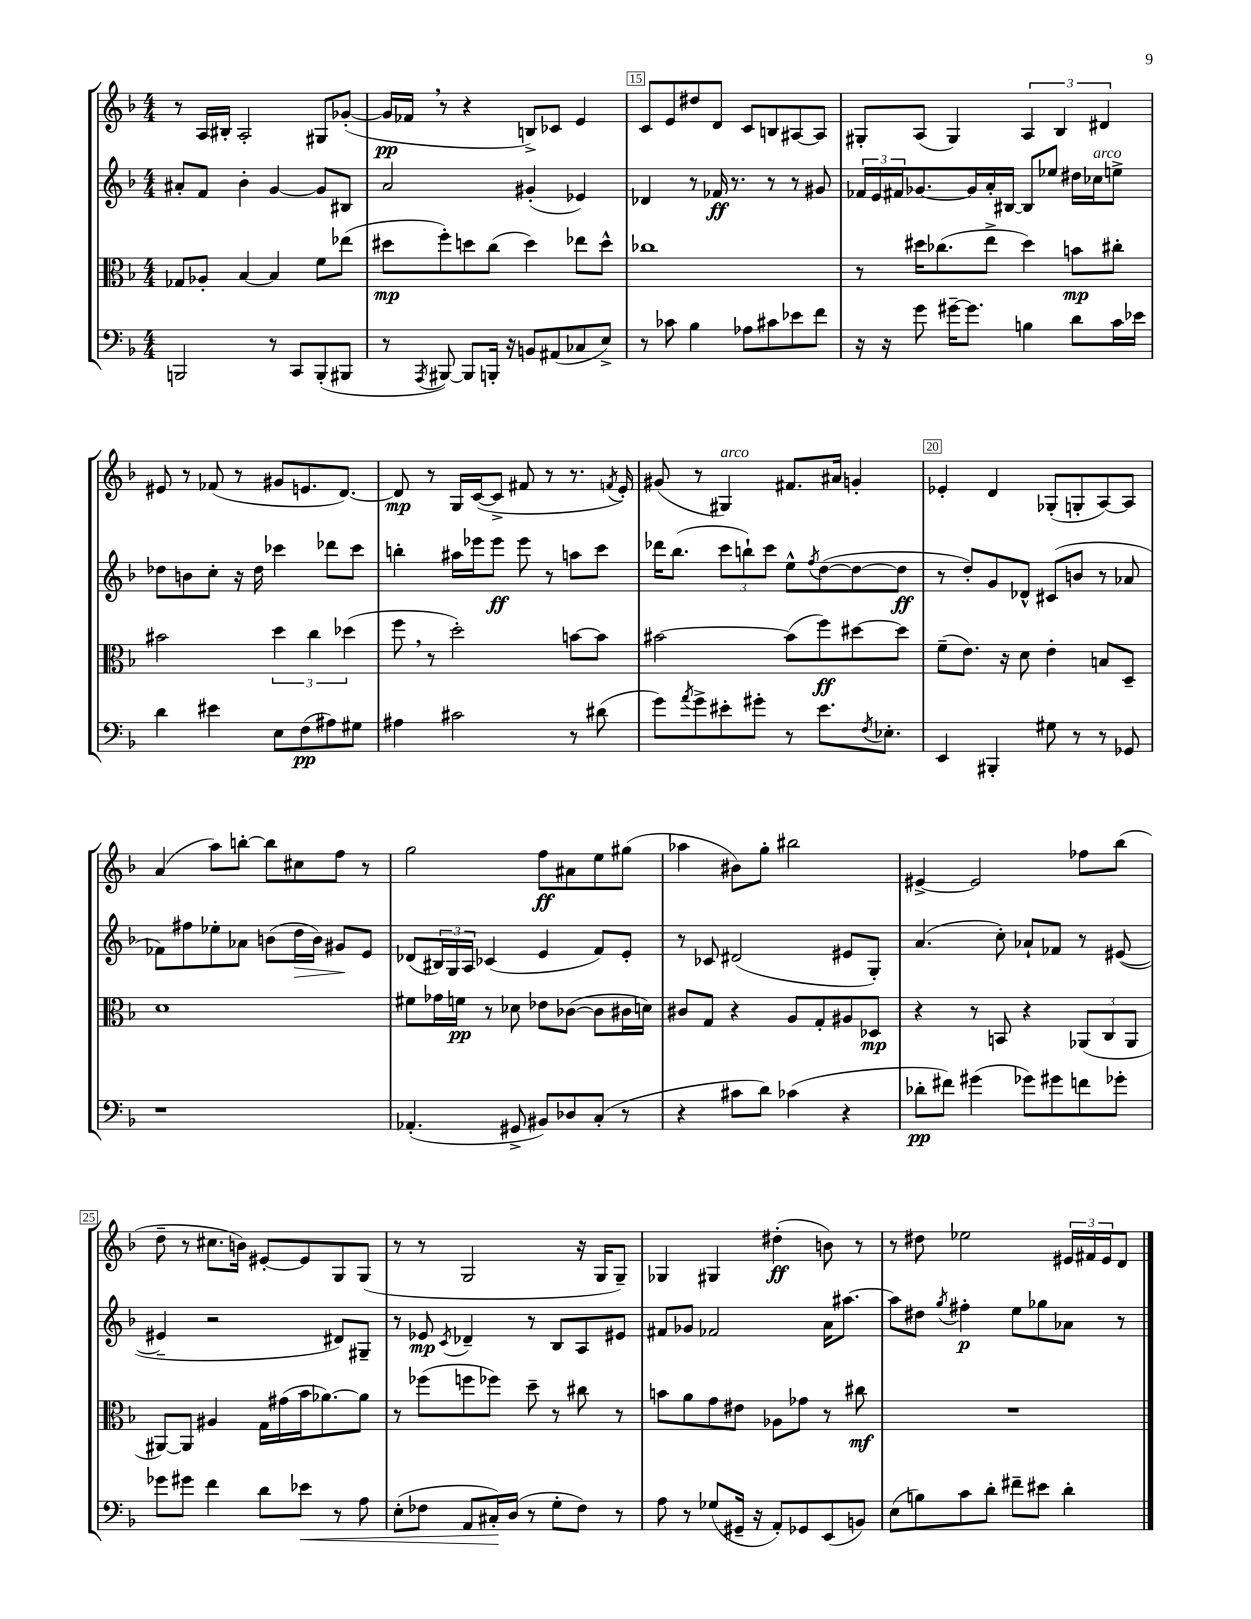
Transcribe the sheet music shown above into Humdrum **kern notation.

**kern	**dynam	**kern	**dynam	**kern	**dynam	**kern	**dynam
*part4	*part4	*part3	*part3	*part2	*part2	*part1	*part1
*staff4	*staff4	*staff3	*staff3	*staff2	*staff2	*staff1	*staff1
*clefF4	*	*clefC3	*	*clefG2	*	*clefG2	*
*k[b-]	*	*k[b-]	*	*k[b-]	*	*k[b-]	*
*M4/4	*	*M4/4	*	*M4/4	*	*M4/4	*
=13	=13	=13	=13	=13	=13	=13	=13
2BBBn/	.	8G-X/L	.	8a#X'/L	.	8r	.
.	.	8A-X'/J	.	8f/J	.	16A/LL	.
.	.	.	.	.	.	16B#X'/JJ	.
.	.	[4B-/	.	4b-'\	.	2A'/	.
8r	.	4B-/]	.	[4g/	.	.	.
8CC/L	.	.	.	.	.	.	.
(8BBB'/	.	8f\L	.	8g/L]	.	8G#X/L	.
8BBB#X/J	.	(8ee-X\J	.	8B#X/J	.	([8g-X'/J	.
=14	=14	=14	=14	=14	=14	=14	=14
8r	.	8dd#X\L	mp	2a/	.	16g-/LL]	pp
.	.	.	.	.	.	16f-X,/JJ	.
8qAAA/	.	.	.	.	.	.	.
[8BBB#X/)	.	8ff'\)	.	.	.	8r	.
8BBB#/L]	.	8ddn\	.	.	.	4r	.
16BBBn'/Jk	.	(8cc\J	.	.	.	.	.
16r	.	.	.	.	.	.	.
8BBn/L	.	4dd\)	.	(4g#X'/	.	8Bn^/L)	.
(8AA#X/	.	.	.	.	.	8c-X/J	.
8C-X/	.	8ee-X\L	.	4e-X/)	.	4e/	.
8E^/J)	.	8dd^^\J	.	.	.	.	.
=15	=15	=15	=15	=15	=15	=15	=15
8r	.	1cc-X	.	4d-X/	.	8c/L	.
8c-X\	.	.	.	.	.	8e/	.
4B-\	.	.	.	8r	.	8dd#X/	.
.	.	.	.	16f-X/	ff	8d/J	.
.	.	.	.	8.r	.	.	.
8A-X\L	.	.	.	.	.	8c/L	.
8c#X\	.	.	.	8r	.	8Bn/	.
8e-X\	.	.	.	8r	.	[8A#X/	.
8f\J	.	.	.	8g#X/	.	8A#/J]	.
=16	=16	=16	=16	=16	=16	=16	=16
16r	.	8r	.	24f-X/LL	.	8G#X'/L	.
.	.	.	.	24e/	.	.	.
16r	.	.	.	.	.	.	.
.	.	.	.	24f#X/J	.	.	.
8g\	.	16dd#X\KL	.	[8.g-X/	.	(8A/J	.
.	.	(8.cc-X\	.	.	.	.	.
[16g#X~\KL	.	.	.	.	.	4G#/)	.
8.g#\J]	.	.	.	16g-/L]	.	.	.
.	.	8ee^\J	.	16a'/	.	.	.
.	.	.	.	[16B#X/JJ	.	.	.
4Bn\	.	4dd#\)	.	8B#/L]	.	6A/	.
.	.	.	.	8ee-X/J	.	.	.
.	.	.	.	.	.	6B-/	.
8d\L	.	8bn\L	mp	16dd#X\LL	.	.	.
!	!	!	!	!LO:TX:a:i:t=arco	!	!	!
.	.	.	.	16cc-X\J	.	.	.
.	.	.	.	.	.	6d#X/	.
16c\L	.	8cc#X'\J	.	8een^\J	.	.	.
16e-X\JJ	.	.	.	.	.	.	.
!!LO:LB:g=z
=17	=17	=17	=17	=17	=17	=17	=17
4d\	.	2b#X\	.	8dd-X\L	.	8e#X/	.
.	.	.	.	8bn\	.	8r	.
4e#X\	.	.	.	8cc'\J	.	(8f-X/	.
.	.	.	.	16r	.	8r	.
.	.	.	.	16dd-\	.	.	.
8E\L	.	6dd\	.	4ccc-X\	.	8g#X/L	.
(8F\	pp	.	.	.	.	8.en/	.
.	.	6cc\	.	.	.	.	.
8A#X\)	.	.	.	8ddd-X\L	.	.	.
.	.	.	.	.	.	[8.d/J)	.
.	.	(6dd-X\	.	.	.	.	.
8G#X\J	.	.	.	8ccc-\J	.	.	.
=18	=18	=18	=18	=18	=18	=18	=18
4A#X\	.	8ff,\	.	4bbn'\	.	8d/]	mp
.	.	8r	.	.	.	8r	.
2c#X\	.	2dd'\)	.	16aa#X\LL	.	16G/LL	.
.	.	.	.	16eee-X\J	.	([16c/J	.
.	.	.	.	8eee-\J	ff	8c^/J]	.
.	.	.	.	8eee-\	.	8f#X/	.
.	.	.	.	8r	.	8r	.
8r	.	[8bn\L	.	8aan\L	.	8.r	.
(8d#X\	.	8b\J]	.	8ccc\J	.	.	.
.	.	.	.	.	.	8qfn/	.
.	.	.	.	.	.	16e'/)	.
=19	=19	=19	=19	=19	=19	=19	=19
8g\L)	.	[2b#X\	.	16ddd-X\KL	.	(8g#X/	.
.	.	.	.	(8.bb-\J	.	.	.
8qa/	.	.	.	.	.	.	.
8g^\	.	.	.	.	.	8r	.
!	!	!	!	!	!	!LO:TX:a:i:t=arco	!
8e#X'\	.	.	.	12ccc\L	.	4G#X/)	.
.	.	.	.	12bbn`\)	.	.	.
8g#X'\J	.	.	.	.	.	.	.
.	.	.	.	12ccc\J	.	.	.
8r	.	(8b#\L]	.	8ee^^\L	.	8.f#X/L	.
.	.	.	.	8qff/	.	.	.
8.e#\L	.	8ff\)	ff	([8dd\	.	.	.
.	.	.	.	.	.	16a#X/Jk	.
.	.	[8dd#X\	.	8dd\_	.	4gn'/	.
8qF/	.	.	.	.	.	.	.
8.E-X'\J	.	.	.	.	.	.	.
.	.	8dd#\J]	.	8dd\J]	ff	.	.
=20	=20	=20	=20	=20	=20	=20	=20
4EE/	.	(8f~\L	.	8r	.	4e-X'/	.
.	.	8.e\J)	.	8dd'/L)	.	.	.
4BBB#X'/	.	.	.	8g/	.	4d/	.
.	.	16r	.	.	.	.	.
.	.	8d\	.	8d-X^^/J	.	.	.
8G#X\	.	4e'\	.	(8c#X/L	.	(8G-X'/L	.
8r	.	.	.	8bn/J	.	8Gn'/	.
8r	.	8Bn/L	.	8r	.	[8A/)	.
8GG-X/	.	8D~/J	.	8a-X/	.	8A/J]	.
!!LO:LB:g=z
=21	=21	=21	=21	=21	=21	=21	=21
1r	.	1d	.	8f-X\L)	.	(4a/	.
.	.	.	.	8ff#X\	.	.	.
.	.	.	.	8ee-X'\	.	8aa\L)	.
.	.	.	.	8a-X\J	.	[8bbn'\J	.
.	.	.	.	(8bn\L	.	8bb\L]	.
!	!	!	!	!	!LO:HP:b	!	!
.	.	.	.	16dd\L	>	8cc#X\	.
.	.	.	.	16b\JJ)	.	.	.
.	.	.	.	8g#X/L	.	8ff\J	.
.	.	.	.	8e/J	]	8r	.
=22	=22	=22	=22	=22	=22	=22	=22
(4.AA-X'/	.	8f#X\L	.	(8d-X/L	.	2gg\	.
.	.	16g-X\L	.	24B#X/L)	.	.	.
.	.	.	.	24G/	.	.	.
.	.	16fn\JJ	pp	.	.	.	.
.	.	.	.	24A/JJ	.	.	.
.	.	8r	.	(4c-X/	.	.	.
8GG#X^/	.	8d-X\	.	.	.	.	.
8BB#X/L)	.	8e-X\L	.	4e/	.	8ff\L	ff
8D-X/	.	([8c-X\J	.	.	.	8a#X\	.
(8C'/J	.	8c-\L]	.	8f/L)	.	8ee\	.
8r	.	16c#X\L	.	8e'/J	.	(8gg#X\J	.
.	.	16dn\JJ)	.	.	.	.	.
=23	=23	=23	=23	=23	=23	=23	=23
4r	.	8c#X/L	.	8r	.	4aa-X\	.
.	.	8G/J	.	8c-X/	.	.	.
8c#X\L	.	4r	.	(2d#X/	.	8b#X\L)	.
8d\J)	.	.	.	.	.	8gg'\J	.
(4c-X\	.	8A/L	.	.	.	2bb#X\	.
.	.	8G'/	.	.	.	.	.
4r	.	8A#X/	.	8e#X/L	.	.	.
.	.	8D-X/J	mp	8G'/J)	.	.	.
=24	=24	=24	=24	=24	=24	=24	=24
8d-X'\L	pp	4r	.	(4.a/	.	[4e#X^/	.
8f#X\J)	.	.	.	.	.	.	.
(4g#X\	.	8r	.	.	.	2e#/]	.
.	.	8BBn/	.	8cc'\)	.	.	.
8g-X\L)	.	4r	.	8a-X`/L	.	.	.
8g#X\	.	.	.	8f-X/J	.	.	.
8fn\	.	(12AA-X/L	.	8r	.	8ff-X\L	.
.	.	12C/	.	.	.	.	.
8g-X'\J	.	.	.	([8e#X/	.	(8bb-\J	.
.	.	12AA-/J	.	.	.	.	.
!!LO:LB:g=z
=25	=25	=25	=25	=25	=25	=25	=25
8g-X\L	.	[8AA#X/L)	.	4e#X~/]	.	8dd~\	.
8g#X\J	.	8AA#/J]	.	.	.	8r	.
4f\	.	4A#X/	.	2r	.	8.cc#X\L	.
.	.	.	.	.	.	16bn\Jk)	.
8d\L	.	16G\LL	.	.	.	[8e#X'/L	.
.	.	(16g#X\	.	.	.	.	.
!	!LO:HP:b	!	!	!	!	!	!
8e-X\J	<	16b-\J	.	.	.	8e#/]	.
.	.	[8.a-X\)	.	.	.	.	.
8r	.	.	.	8d#X/L)	.	8G/	.
8A\	.	8a-\J]	.	8G#X~/J	.	(8G/J	.
=26	=26	=26	=26	=26	=26	=26	=26
(8E'\L	.	8r	.	8r	.	8r	.
8F-X\J	.	(8ff-X\L	.	8e-X/	mp	8r	.
.	.	.	.	8qc/	.	.	.
8AA/L	.	8ffn\	.	4d-X~/	.	2G/	.
16C#X'/L)	.	8ff-X\J)	.	.	.	.	.
(16D/JJ	[	.	.	.	.	.	.
8r	.	8dd~\	.	8r	.	.	.
8G'\L	.	8r	.	8B-/L	.	.	.
8F-\J)	.	8cc#X\	.	8A/	.	16r	.
.	.	.	.	.	.	16G/KL	.
8r	.	8r	.	8e#X/J	.	8G~/J)	.
=27	=27	=27	=27	=27	=27	=27	=27
8A\	.	8bn\L	.	8f#X/L	.	4G-X/	.
8r	.	8a\	.	8g-X/J	.	.	.
(8G-X/L	.	8g\	.	2f-X/	.	4G#X/	.
16GG#X~/Jk	.	8e#X\J	.	.	.	.	.
16r	.	.	.	.	.	.	.
8AA'/L)	.	8A-X\L	.	.	.	(4dd#X'\	ff
8GG-X/	.	8g-X\J	.	.	.	.	.
(8EE/	.	8r	.	16a\KL	.	8bn\)	.
.	.	.	.	[8.aa#X\J	.	.	.
8BBn/J)	.	8cc#X\	mf	.	.	8r	.
=28	=28	=28	=28	=28	=28	=28	=28
(8E\L	.	1r	.	8aa#\L]	.	8r	.
8Bn\)	.	.	.	8dd#X\J	.	8dd#X\	.
.	.	.	.	8qgg/	.	.	.
8c\	.	.	.	4ff#X'\	p	2ee-X\	.
8d'\J	.	.	.	.	.	.	.
8f#X~\L	.	.	.	8ee\L	.	.	.
8e#X\J	.	.	.	8gg-X\	.	.	.
4d'\	.	.	.	8a-X\J	.	24e#X/LL	.
.	.	.	.	.	.	24f#X/	.
.	.	.	.	.	.	24e#/J	.
.	.	.	.	8r	.	8d/J	.
==	==	==	==	==	==	==	==
*-	*-	*-	*-	*-	*-	*-	*-
